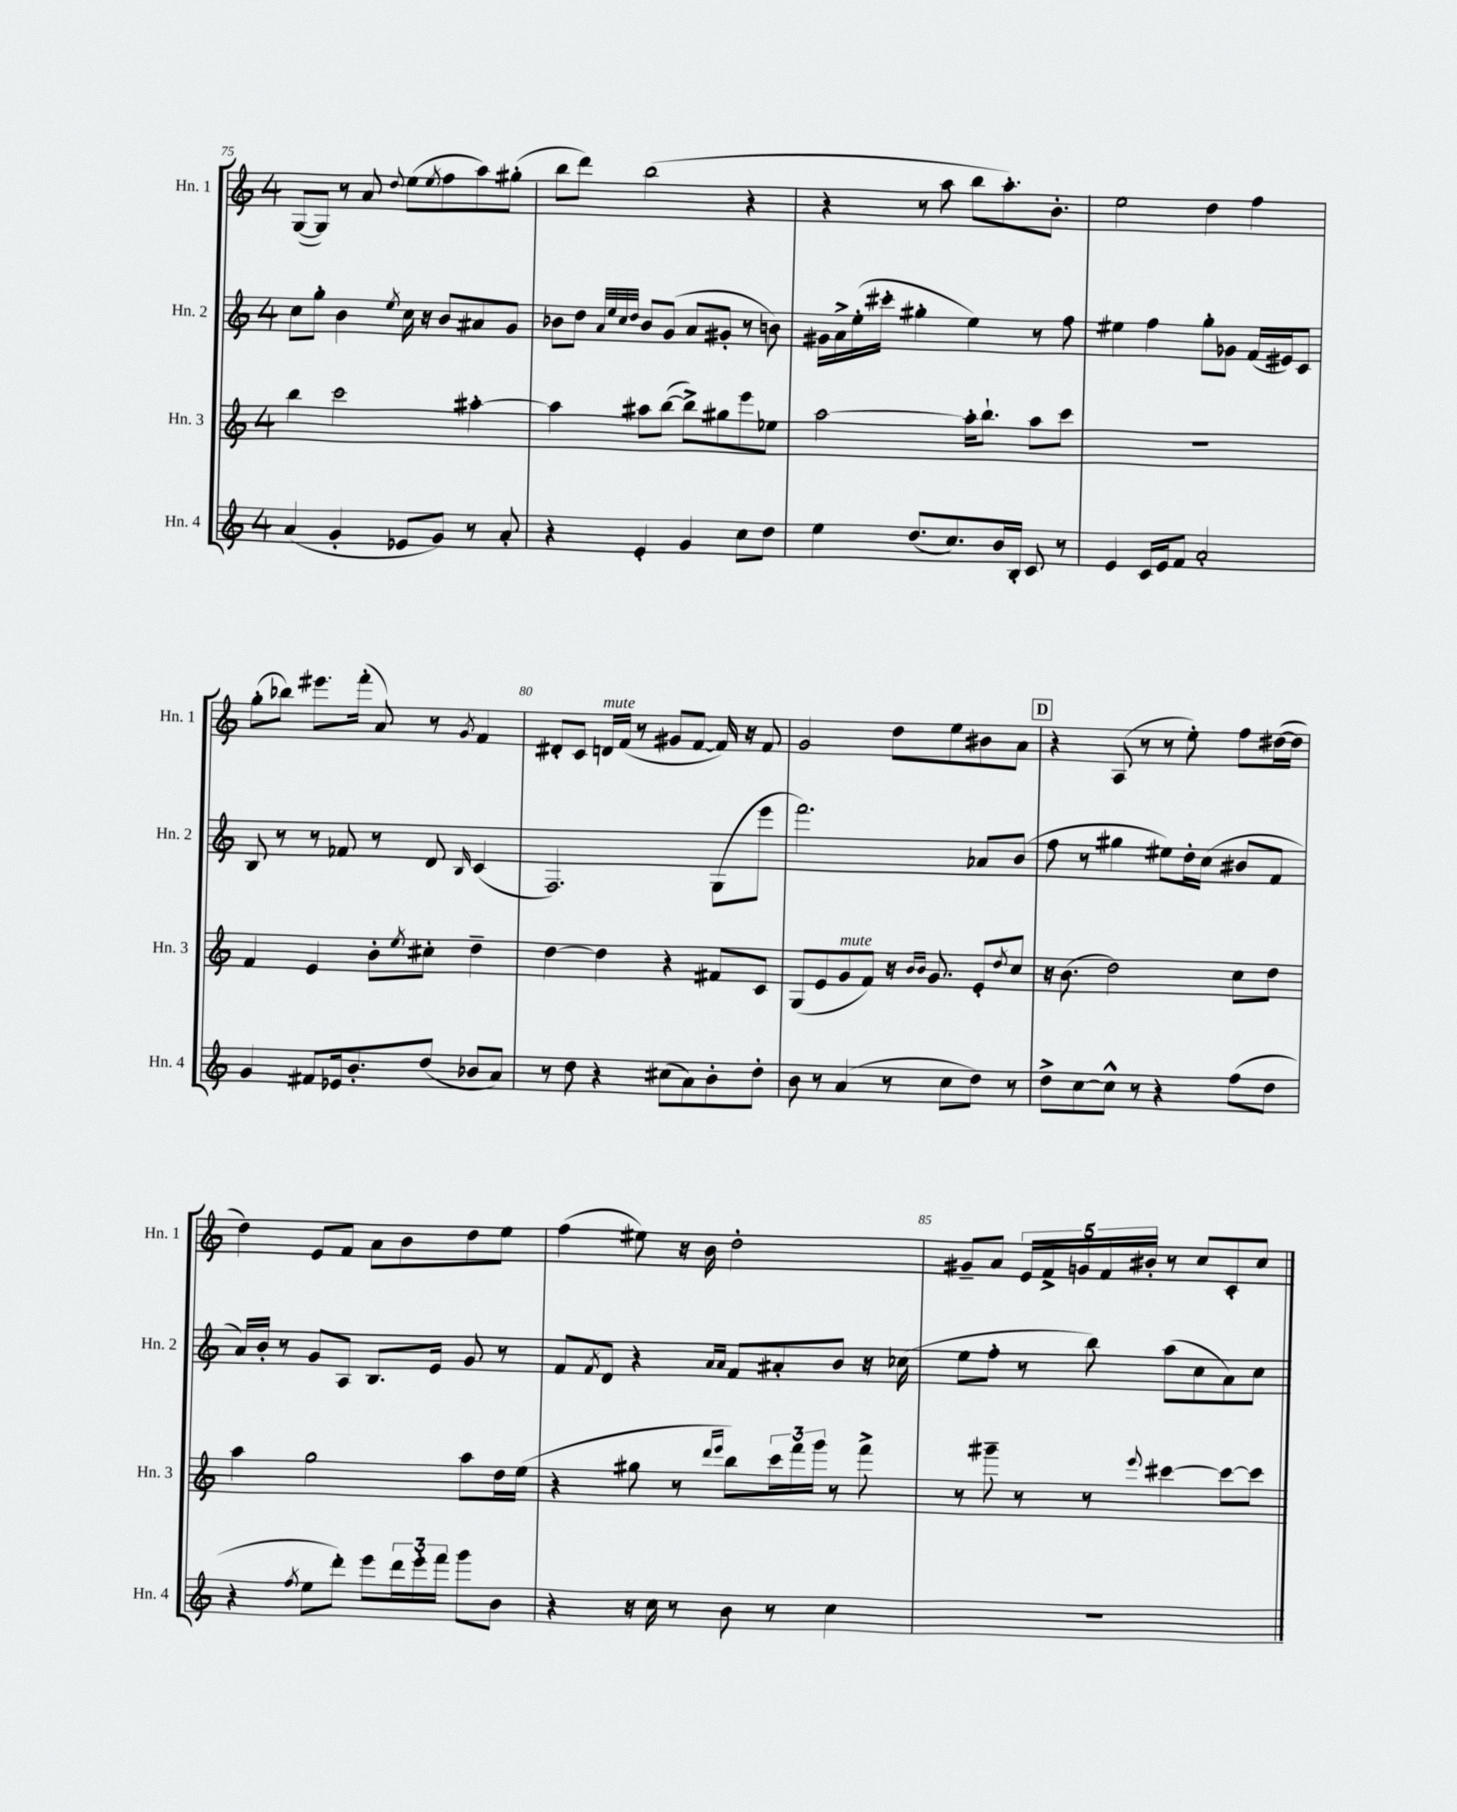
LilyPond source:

<<
\new StaffGroup <<
\new Staff = "s0" \with { instrumentName = "Hn. 1" shortInstrumentName = "Hn. 1" } {
    \clef treble \key c \major \once \override Staff.TimeSignature.style = #'single-digit \time 4/4
    g8~( g8) r8 a'8 \appoggiatura { d''8 } e''8( \acciaccatura { e''8 } f''8 a''8) gis''8-.( |
    b''8 d'''8) b''2( r4 |
    r4 r8 a''8 b''8 a''8.-.) b'8.-. |
    e''2 d''4 f''4 |
    g''8-.( bes''8) eis'''8. f'''16-.( a'8) r8 \acciaccatura { g'8 } f'4 |
    dis'8-. c'8 d'16^\markup { \italic "mute" } f'16( r8 gis'8 f'8~ f'16) r16 f'8 |
    g'2 d''8 e''8 bis'8 a'8 |
    \mark \markup { \box "D" } r4 a8( r8 r8 e''8-.) f''8 dis''16~( dis''16 |
    d''4) e'8 f'8 a'8 b'8 d''8 e''8 |
    f''4( eis''8) r16 b'16 d''2-. |
    gis'8-- a'8 \tuplet 5/4 { e'16 f'16-> g'16 f'16 bis'16-. } r8 c''8 c'8-. c''8 \bar "|." |
}
\new Staff = "s1" \with { instrumentName = "Hn. 2" shortInstrumentName = "Hn. 2" } {
    \clef treble \key c \major \once \override Staff.TimeSignature.style = #'single-digit \time 4/4
    c''8 g''8-. b'4 \acciaccatura { e''8 } c''16 r16 b'8 ais'8 g'8 |
    bes'8 d''8 \grace { a'32 e''32 c''32 d''32 } bes'8 g'8( a'8 gis'8-. r8 b'8) |
    gis'16 a'16-> e''16-.( cis'''16-. gis''4-. e''4) r8 f''8 |
    eis''4 f''4 g''8-. ges'8 f'16( eis'16) c'8 |
    b8 r8 r8 fes'8 r8 d'8 \grace { b16 } c'4( |
    f2.) g8( e'''8 |
    f'''2.) aes'8 b'8( |
    \mark \markup { \box "D" } f''8 r8 gis''4 eis''8) d''16-. c''16( bis'8 f'8 |
    a'16) b'16-. r8 g'8 a8 b8. e'16 g'8 r8 |
    f'8 \acciaccatura { f'8 } d'8 r4 \grace { a'16 a'16 } f'8 ais'8-. b'8 r16 ces''16( |
    e''8 f''8-. r8 b''8) a''8( c''8 a'8) c''8 \bar "|." |
}
\new Staff = "s2" \with { instrumentName = "Hn. 3" shortInstrumentName = "Hn. 3" } {
    \clef treble \key c \major \once \override Staff.TimeSignature.style = #'single-digit \time 4/4
    b''4 c'''2 ais''4~-. |
    ais''4 ais''8 b''8~( b''8->) gis''8 e'''8 ees''8 |
    a''2~ a''16-. b''8.-! a''8 c'''8 |
    R1 |
    f'4 e'4 b'8-. \acciaccatura { e''8 } cis''8-. d''4-- |
    d''4~ d''4 r4 fis'8 c'8 |
    g8( e'8 g'8^\markup { \italic "mute" } f'8) r16 \grace { b'16 b'16 } g'8. e'8-. \acciaccatura { d''8 } c''8 |
    \mark \markup { \box "D" } r16 b'8.( d''2) c''8 d''8 |
    a''4 g''2 a''8 d''16 e''16( |
    r4 gis''8 r8 \grace { d'''16 e'''16 } b''8) \tuplet 3/2 { c'''16 f'''16 g'''16 } r8 f'''8-> |
    r8 gis'''8-- r8 r8 \appoggiatura { e'''8 } cis'''4~ cis'''8~ cis'''8 \bar "|." |
}
\new Staff = "s3" \with { instrumentName = "Hn. 4" shortInstrumentName = "Hn. 4" } {
    \clef treble \key c \major \once \override Staff.TimeSignature.style = #'single-digit \time 4/4
    a'4( g'4-. ees'8 g'8) r8 a'8-. |
    r4 e'4-. g'4 c''8 d''8 |
    e''4 d''8.( c''8.) b'16 b16-. c'8 r8 |
    e'4 c'16 e'16 f'8 a'2-. |
    g'4 fis'8 ees'16 b'8.-. d''8( bes'8 a'8) |
    r8 d''8 r4 cis''8( a'8) b'8-. d''8-. |
    b'8 r8 a'4( r8 c''8 d''8) r8 |
    \mark \markup { \box "D" } d''8-> c''8~ c''8-^ r8 r4 f''8( d''8 |
    r4 \acciaccatura { f''8 } e''8 d'''8-.) e'''8 \tuplet 3/2 { d'''16 e'''16-. f'''16 } g'''8 b'8 |
    r4 r16 c''16 r8 b'8 r8 c''4 |
    R1 \bar "|." |
}
>>
>>
\layout { \context { \Score currentBarNumber = #75 \override BarNumber.break-visibility = ##(#f #t #t) barNumberVisibility = #(every-nth-bar-number-visible 5) } }
